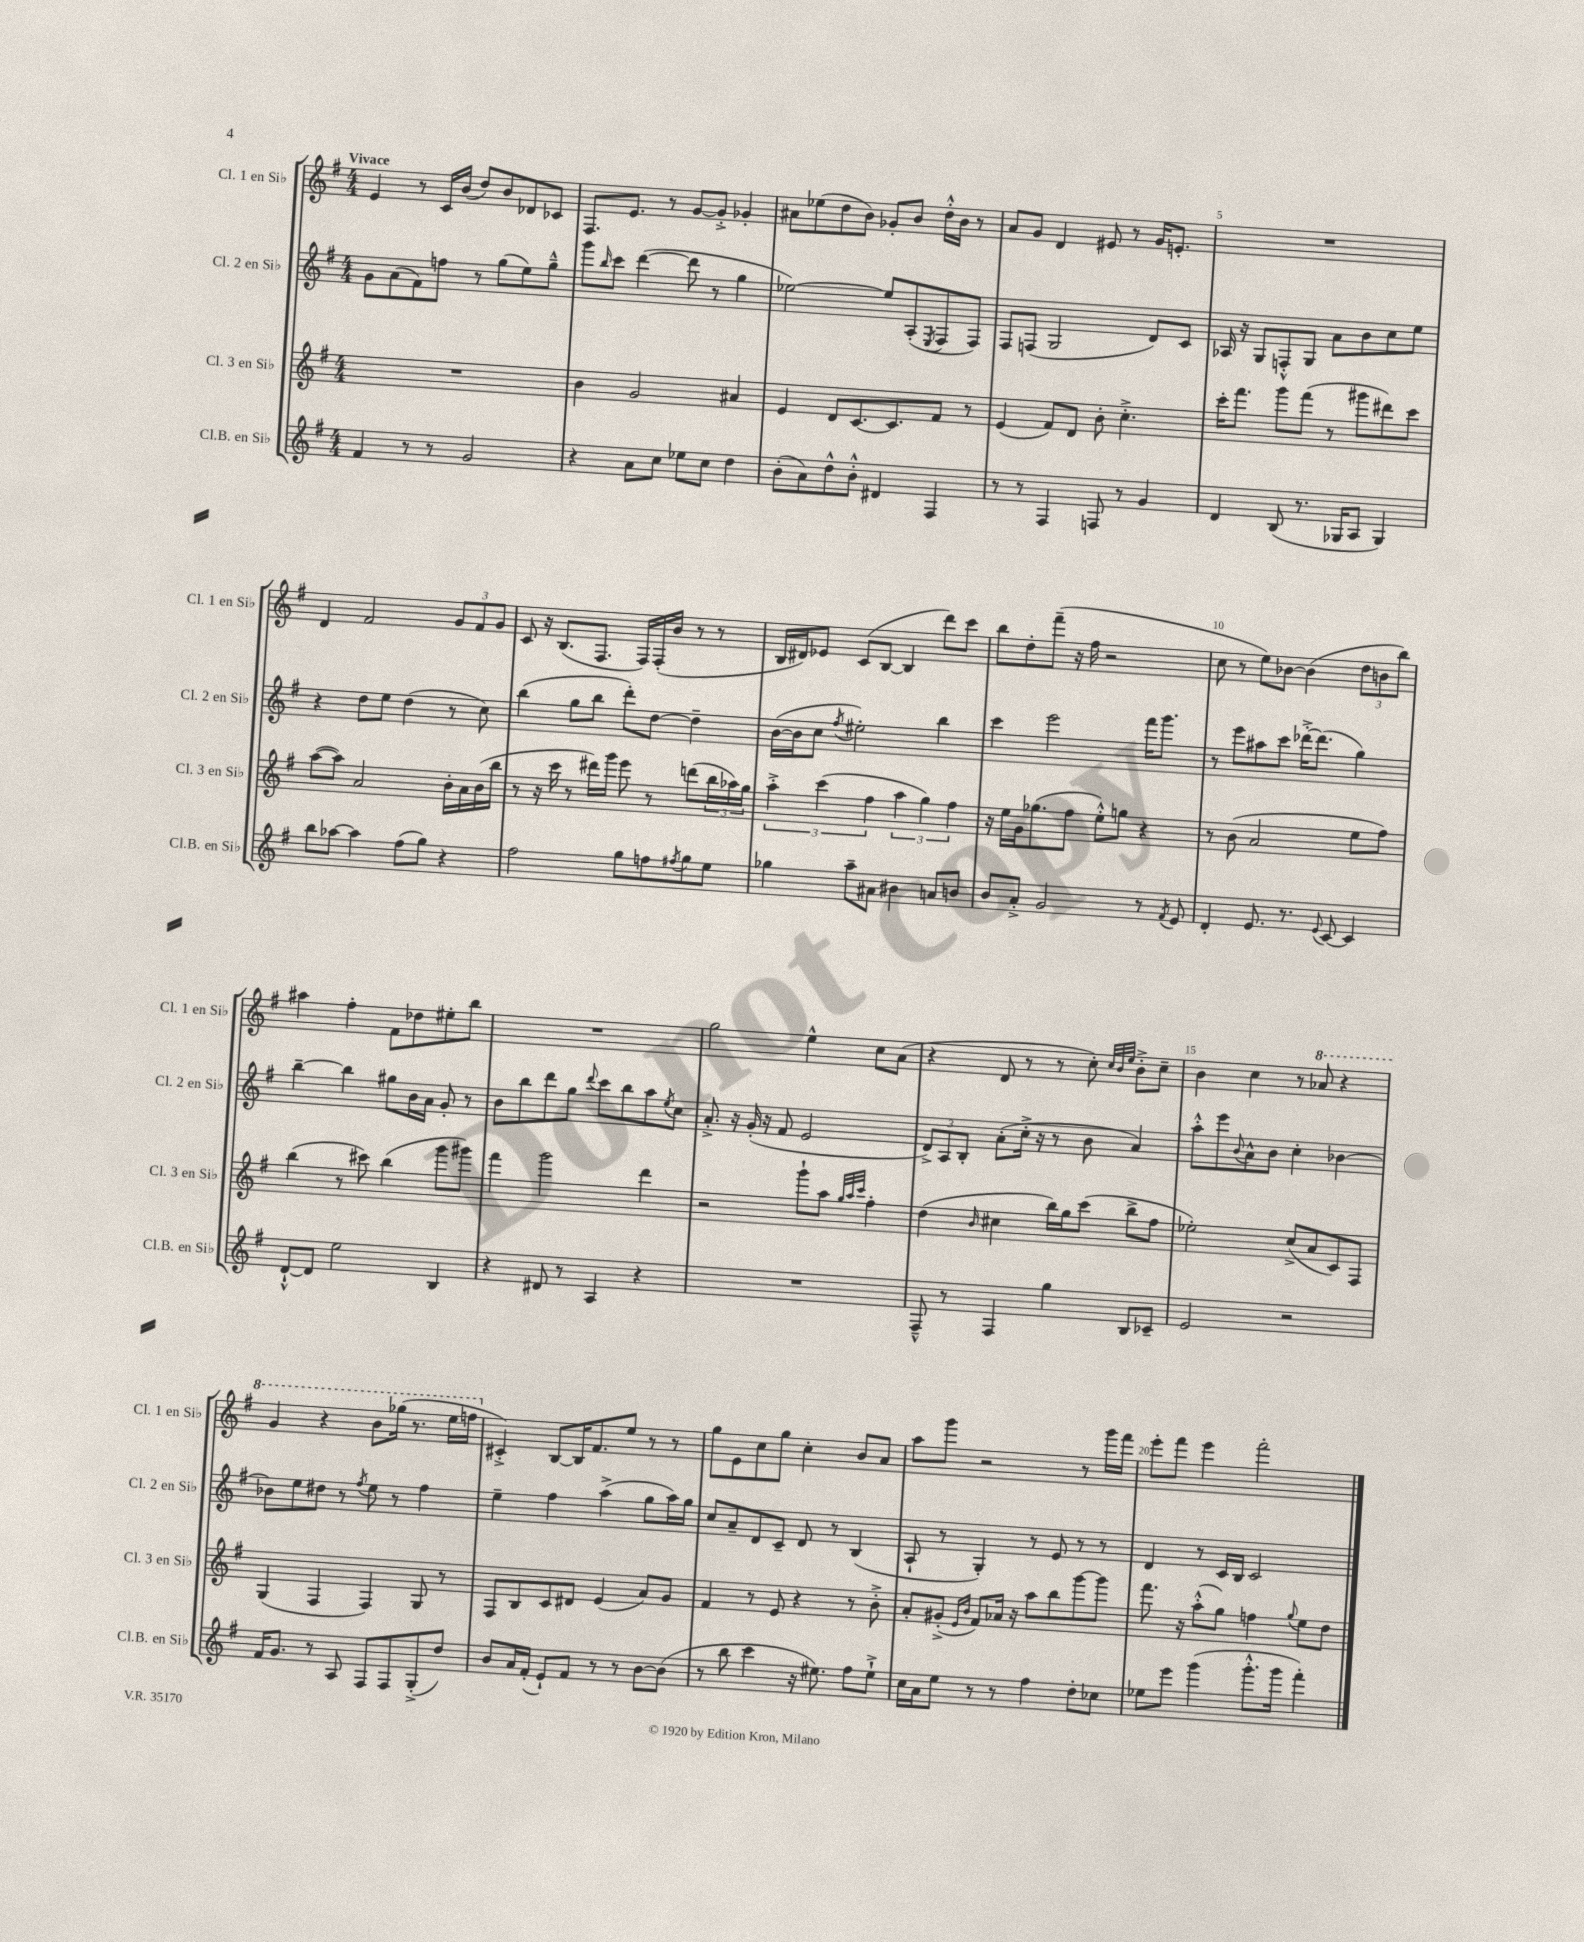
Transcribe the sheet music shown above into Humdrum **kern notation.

**kern	**kern	**kern	**kern
*staff4	*staff3	*staff2	*staff1
*clefG2	*clefG2	*clefG2	*clefG2
*k[f#]	*k[f#]	*k[f#]	*k[f#]
*M4/4	*M4/4	*M4/4	*M4/4
4f#/	1r	8g\L	4e/
.	.	(8a\	.
8r	.	8f#\)	8r
8r	.	8ff\J	16c/LL
.	.	.	(16b/JJ
2g/	.	8r	8dd/L)
.	.	(8gg\L	8b/
.	.	8ee\)	8d-/
.	.	8gg~^^\J	8c-/J
=	=	=	=
4r	4b\	8ggg\L	8.F#/L
.	.	16qqbb/	.
.	.	8ccc\J	.
.	.	.	8.e/J
8a\L	2g/	([4ddd\	.
8cc\J	.	.	8r
8ee-\L	.	8ddd\]	[8g/L
8cc\J	.	8r	8g'^/]J
4dd\	4a#/	4gg\	4g-'/
=	=	=	=
(8b'\L	4e/	[2ee-\)	8a#\L
8a\)	.	.	(8ee-\
8dd^^\	8d/L	.	8dd\
8b'^^\J	[8.c/	.	8b\J)
4d#/	.	8ee-/]L	8g-'/L
.	8.c/]	.	.
.	.	(8A'/	8b/J
.	.	8qE/	.
4F#/	8f#/J	8F#/	16dd'^^\LL
.	.	.	16b\JJ
.	8r	8F#/J)	8r
=	=	=	=
8r	(4e/	8F#/L	8a/L
8r	.	(8F/J	8g/J
4F#/	8f#/L)	2G/	4d/
.	8d/J	.	.
8F/	8b'\	.	8e#/
8r	4.cc'^\	.	8r
4g/	.	8d/L)	16g/LK
.	.	.	8.e'/J
.	.	8c/J	.
=	=	=	=
4d/	16ccc'\LK	16A-/	1r
.	8.fff#\J	16r	.
.	.	8G/L	.
(8B/	8ggg\L	8F'^^/	.
8.r	(8fff#\J	8G/J	.
.	8r	8a\L	.
16G-/LK	.	.	.
8A/J	8ggg#\L	8b\	.
4G-/)	8ddd#\)	8cc\	.
.	8ccc\J	8ee\J	.
=	=	=	=
8bb\L	([8aa\L	4r	4d/
[8aa-\J	8aa\]J)	.	.
4aa-\]	2a/	8dd\L	2f#/
.	.	8ee\J	.
(8ff#\L	.	(4dd\	.
8gg\J)	.	.	.
4r	16b'\LL	8r	12g/L
.	16a\	.	.
.	.	.	12f#/
.	(16b\	8cc\)	.
.	.	.	12g/J
.	16bb\JJ	.	.
=	=	=	=
2ff#\	8r	(4bb\	8c/
.	16r	.	16r
.	16ccc\	.	(8.B/L
.	8r	8gg\L	.
.	16ddd#\LL)	8bb\J	8.F#/J
.	16ggg\JJ	.	.
8gg\L	8eee\	8ddd'\L)	.
.	.	.	16F#/LL)
8ff\	8r	[8dd\J	(16F#'/
.	.	.	16b/JJ
8qff#/	.	.	.
8gg\	(8ddd\L	4dd~\]	8r
8ee\J	24bb\L	.	8r
.	24aa-\)	.	.
.	24gg\JJ	.	.
=	=	=	=
4gg-\	6aa'^\	([16b\LL	16B/LL
.	.	16b\]J	16d#/J)
.	.	8cc\J	8e-/J
.	(6ccc\	.	.
.	.	8qff#/	.
8aa~\L	.	2ee#'\)	(8c/L
.	6ff#\	.	.
8a#\J	.	.	[8B/J
4b#\	6aa\	.	4B/]
.	6gg\)	.	.
8a/L	.	4bb\	8ddd\L)
.	6ff#\	.	.
8b/J	.	.	8ccc\J
=	=	=	=
8b/L	16r	4ccc\	8bb\L
.	16ee\LL	.	.
8a'^/J	16g\J	.	8dd'\
.	(8.gg-\	.	.
2g/	.	2eee\	(8fff#~\J
.	8ff#\J	.	16r
.	.	.	16ff#\
.	8ee'^^\L)	.	2r
.	8gg\J	.	.
8r	4r	16fff#\LK	.
.	.	8.ggg\J	.
8qf#/	.	.	.
8e/	.	.	.
=	=	=	=
4d'/	8r	8r	8cc\
.	(8b\	8eee\L	8r
8.e/	2a/	8aa#\	8ee\L)
.	.	8ccc\J	[8b-\J
8.r	.	.	.
.	.	[16ddd-'^\LK	(4b-\]
.	.	(8.ddd-\]J	.
8qqe/	.	.	.
[8c/	.	.	.
4c/]	8ee\L	4gg\)	12dd\L
.	.	.	12b\
.	8ff#\J)	.	.
.	.	.	12bb\J)
=	=	=	=
[8d`^^/L	(4bb\	[4bb~\	4aa#\
8d/]J	.	.	.
2ee\	8r	4bb\]	4ff#'\
.	8ccc#\)	.	.
.	(4bb\	8gg#\L	8f#\L
.	.	16b\L	8dd-\
.	.	16a\JJ	.
4B/	8ggg\L	8g'/	8ee#'\
.	8ggg#\J)	8r	8bb\J
=	=	=	=
4r	4fff#\	8b\L	1r
.	.	8bb\	.
8d#/	2ggg\	8ddd\	.
8r	.	8gg\J	.
.	.	8qqddd/	.
4A/	.	8ccc\L	.
.	.	8bb\	.
4r	4ddd\	8aa\	.
.	.	8qee/	.
.	.	8cc\J	.
=	=	=	=
1r	2r	8.a'^/	2gg\
.	.	16r	.
.	.	(16g'/	.
.	.	16r	.
.	.	8f#/	.
.	8ggg`\L	2e/	4ee^^\
.	8aa\J	.	.
.	32qqgg/LLL	.	.
.	32qqaa/	.	.
.	32qqccc/JJJ	.	.
.	4ff#'\	.	8cc\L
.	.	.	(8a\J
=	=	=	=
8F#~^^/	(4dd\	12d^/L)	4r
.	.	12A/	.
8r	.	.	.
.	.	12B'/J	.
.	16qqb/	.	.
4F#/	4cc#\	(8a'\L	8d/
.	.	16cc'^\Jk	8r
.	.	16r	.
4gg\	16bb\LL)	8r	8r
.	16gg\J	.	.
.	(8ccc\J	8b\	8cc'\)
.	.	.	32qqcc/LLL
.	.	.	32qqb/
.	.	.	32qqee/JJJ
8B/L	8bb^\L	4a/)	8b'^\L
8c-~/J	8ff#\J	.	8cc~\J
=	=	=	=
2e/	2ee-'\)	8aa'^^\L	4b\
.	.	8eee\	.
.	.	8qqb/	.
.	.	8a^^\	4cc\
.	.	8b\J	.
2r	(8cc^/L	4cc'\	8r
.	8a/	.	8aa-/
.	8c/)	[4b-\	4r
.	8F#/J	.	.
=	=	=	=
16f#/LK	(4G/	8b-\]L	4gg/
8.g/J	.	.	.
.	.	8ee\	.
8r	4F#/	8dd#\J	4r
8A/	.	8r	.
.	.	8qff#/	.
8F#/L	4F#/)	8ee\	8bb\L
8F#/	.	8r	(16ggg-\Jk
.	.	.	8.r
(8G'^/	8G/	4ff#\	.
8dd/J)	8r	.	16eee\LL
.	.	.	16fff\JJ
=	=	=	=
8b/L	8F#/L	4ee~\	4c#'^/)
16a/L	8B/	.	.
(16f#'/JJ	.	.	.
8e`/L)	8c/	4ff#\	[8B/L
8f#/J	8d#/J	.	16B/]K
.	.	.	8.f#/
8r	(4e/	(4aa^\	.
8r	.	.	8ee/J
[8b\L	8a/L)	8gg\L	8r
(8b\]J	8g/J	16aa\L)	8r
.	.	16gg\JJ	.
=	=	=	=
8r	4f#/	8cc/L	8gg\L
8bb\	.	8a~/	8e\
4ccc\	8r	8d/	8cc\
.	8e/	8c~/J	8gg\J
16r	4r	8d/	4cc'\
8.ee#\)	.	.	.
.	.	8r	.
8ff#\L	8r	(4B/	8b/L
8ee#`^\J	8b'^\	.	8a/J
=	=	=	=
16cc\LL	8a'/L	8A`/	8aa\L
16a\J	.	.	.
8ee\J	(8g#'^/J	8r	8ggg\J
.	16qqe/LL	.	.
.	16qqb/JJ	.	.
8r	8f#/L)	4G'/)	2r
8r	16a-/Jk	.	.
.	16r	.	.
4ff#\	8aa\L	8r	.
.	8bb\	8e/	.
8dd'\L	[8ggg\	8r	8r
8cc-\J	8ggg\]J	8r	16ggg\LL
.	.	.	16fff#\JJ
=	=	=	=
8ee-\L	8.fff#\	4d/	8eee'\L
8eee\J	.	.	8fff#\J
.	16r	.	.
(4ggg\	(8aa'^^\L	8r	4eee\
.	8gg\J)	16c/LL	.
.	.	16B/JJ	.
8.ggg'^^\L	4ff\	2c/	2fff#'\
16ggg\Jk	.	.	.
.	8qqgg/	.	.
4fff#'\)	8ee\L	.	.
.	8dd\J	.	.
==	==	==	==
*-	*-	*-	*-
